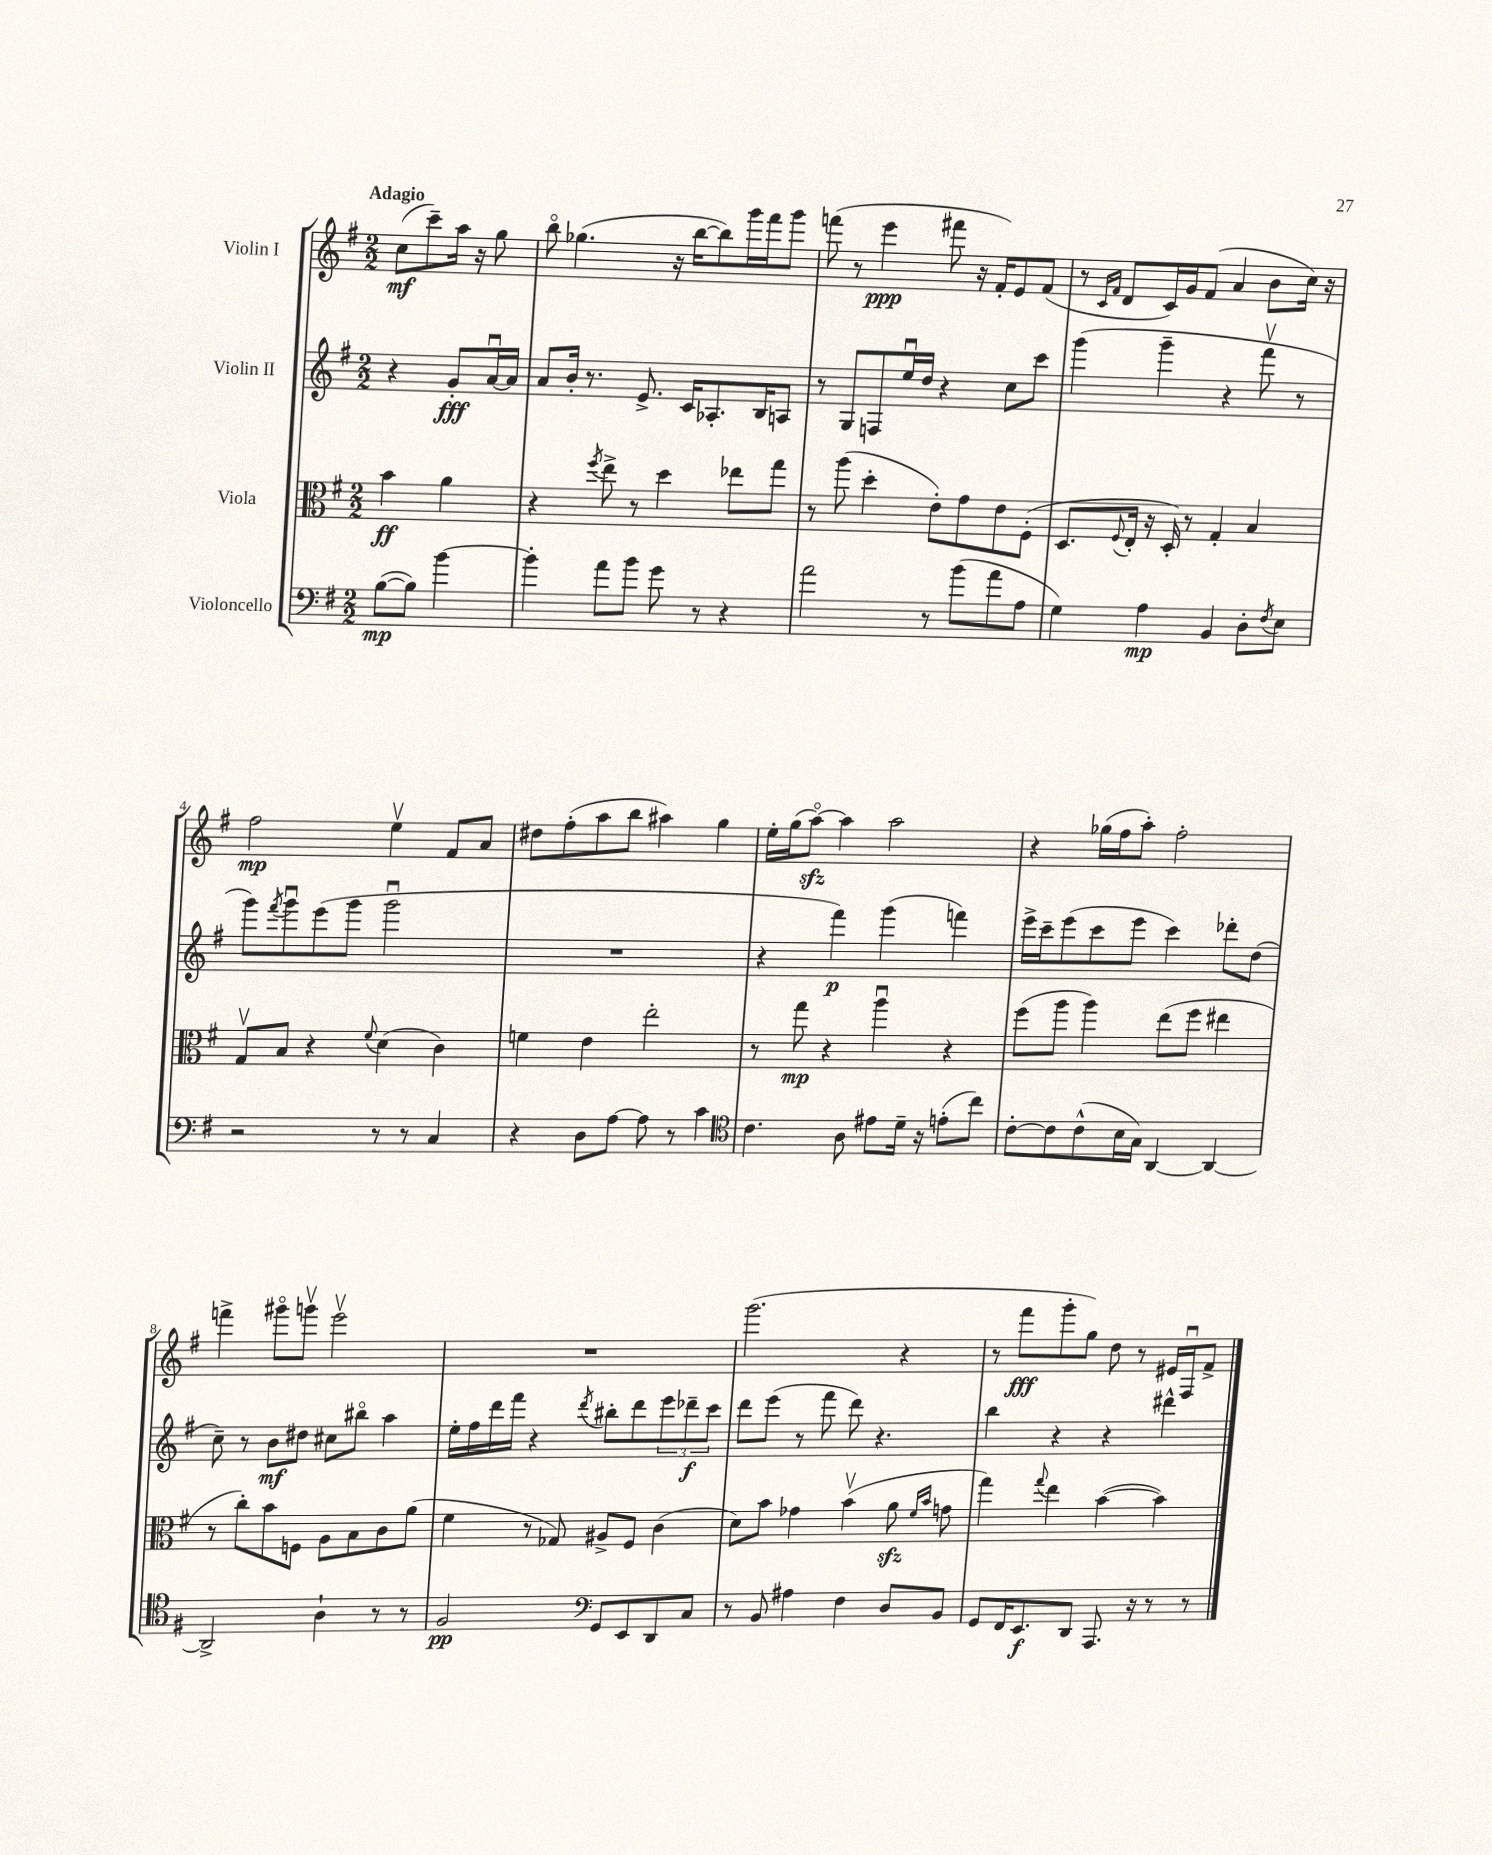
<<
\new StaffGroup <<
\new Staff = "s0" \with { instrumentName = "Violin I" } {
    \clef treble \key g \major \numericTimeSignature \time 2/2 \partial 2 \tempo "Adagio"
    c''8\mf( c'''8--) a''16 r16 g''8 |
    b''8\flageolet ges''4.( r16 b''16~ b''8) g'''16 fis'''16 g'''8 |
    f'''8( r8 e'''4\ppp fis'''8 r16 fis'16-.) e'8 fis'8( |
    r8 \grace { c'16 fis'16 } d'8 c'16) g'16 fis'8( a'4 b'8 c''16) r16 |
    fis''2\mp e''4\upbow fis'8 a'8 |
    dis''8 fis''8-.( a''8 b''8 ais''4) g''4 |
    e''16-. g''16( a''8~\flageolet\sfz) a''4 a''2 |
    r4 ges''16( fis''16 a''8-.) fis''2-. |
    f'''4-> gis'''8\flageolet g'''8\upbow e'''2\upbow |
    R1 |
    g'''2.( r4 |
    r8 fis'''8\fff g'''8-. g''8) d''8 r8 eis'16 fis16\downbow fis'8-> \bar "|." |
}
\new Staff = "s1" \with { instrumentName = "Violin II" } {
    \clef treble \key g \major \numericTimeSignature \time 2/2 \partial 2
    r4 g'8-.\fff a'16~\downbow a'16 |
    a'8 b'16-. r8. e'8.-> c'16 aes8.-. b16 a8 |
    r8 g8 f8 e''16\downbow d''16 r4 c''8 c'''8 |
    g'''4( g'''4-- r4 fis'''8\upbow r8 |
    g'''8) \acciaccatura { fis'''8 } g'''8\downbow e'''8( g'''8 g'''2\downbow |
    R1 |
    r4 fis'''4\p) g'''4( f'''4) |
    e'''16-> c'''16-- e'''8( c'''8 e'''8 c'''4) des'''8-. d''8( |
    c''8--) r8 b'8\mf dis''8 cis''8 bis''8\flageolet a''4 |
    e''16-. fis''16 d'''16 fis'''16 r4 \acciaccatura { d'''8 } bis''8-. d'''8 \tuplet 3/2 { e'''8 des'''8--\f c'''8 } |
    d'''8 e'''8( r8 fis'''8 d'''8) r4. |
    b''4 r4 r4 dis'''4-^ \bar "|." |
}
\new Staff = "s2" \with { instrumentName = "Viola" } {
    \clef alto \key g \major \numericTimeSignature \time 2/2 \partial 2
    b'4\ff a'4 |
    r4 \acciaccatura { fis''8 } e''8-> r8 d''4 ees''8 g''8 |
    r8 a''8( d''4-. e'8-.) g'8 e'8 fis8-.( |
    d8. \appoggiatura { fis8 } e16-. r16 d16-.) r8 g4-. b4 |
    g8\upbow b8 r4 \appoggiatura { fis'8 } d'4( c'4) |
    f'4 e'4 e''2-. |
    r8 g''8\mp r4 a''4\downbow r4 |
    fis''8( a''8 a''4) e''8( fis''8 eis''4 |
    r8 c''8-.) b'8 f8 a8 b8 c'8 a'8( |
    fis'4 r8 ges8) ais8-> fis8 c'4( |
    d'8) b'8 ges'4 b'4\upbow( a'8\sfz \grace { fis'16 b'16 } g'8 |
    g''4) \appoggiatura { g''8 } e''4 b'4~( b'4) \bar "|." |
}
\new Staff = "s3" \with { instrumentName = "Violoncello" } {
    \clef bass \key g \major \numericTimeSignature \time 2/2 \partial 2
    b8~\mp( b8) b'4~ |
    b'4-. a'8 b'8 g'8 r8 r4 |
    a'2 r8 b'8( a'8 a8 |
    g4) a4\mp b,4 d8-. \acciaccatura { fis8 } e8 |
    r2 r8 r8 c4 |
    r4 d8 a8~ a8 r8 c'4 |
    \clef tenor c'4. a8 eis'8 d'16-- r16 e'8-.( c''8) |
    c'8~-. c'8 c'8-^( b16 g16) a,4~ a,4~ |
    a,2-> a4-! r8 r8 |
    fis2\pp \clef bass g,8 e,8 d,8 c8 |
    r8 b,8 ais4 fis4 d8 b,8 |
    g,8 fis,16 e,8.\f d,8 a,,8. r16 r8 r8 \bar "|." |
}
>>
>>
